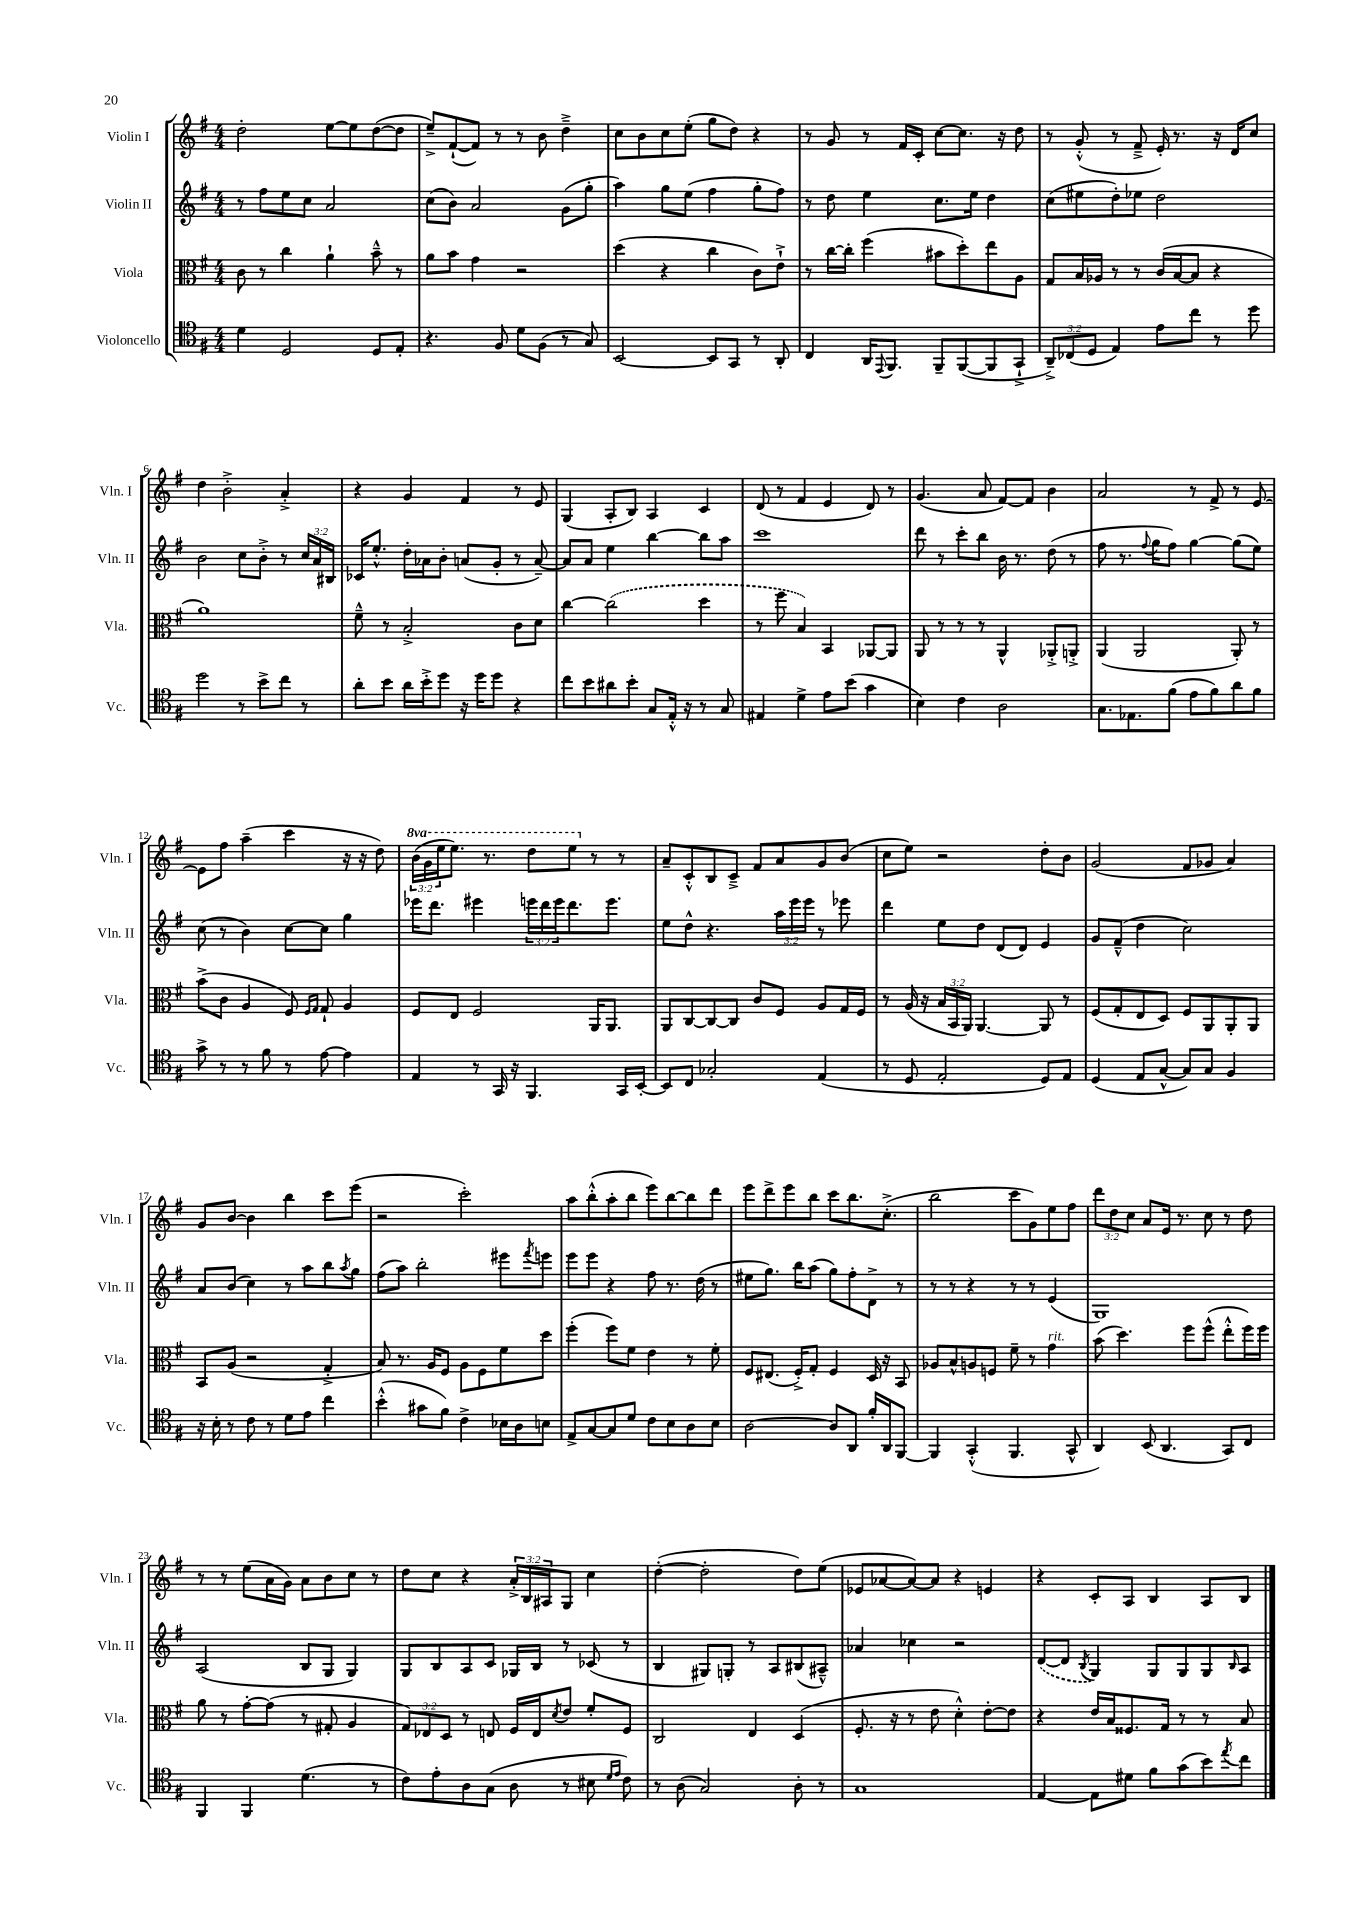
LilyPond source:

<<
\new StaffGroup <<
\new Staff = "s0" \with { instrumentName = "Violin I" shortInstrumentName = "Vln. I" } {
    \clef treble \key g \major \numericTimeSignature \time 4/4 \override Staff.TupletNumber.text = #tuplet-number::calc-fraction-text \set Staff.ottavationMarkups = #ottavation-simple-ordinals
    d''2-. e''8~ e''8 d''8~( d''8 |
    e''8--->) fis'8~-!( fis'8) r8 r8 b'8 d''4---> |
    c''8 b'8 c''8 e''8-.( g''8 d''8) r4 |
    r8 g'8 r8 fis'16 c'16-. c''8~ c''8. r16 d''8 |
    r8 g'8-.-^( r8 fis'8---> e'16-.) r8. r16 d'16 c''8 |
    d''4 b'2-.-> a'4-.-> |
    r4 g'4 fis'4 r8 e'8 |
    g4( a8-. b8) a4 c'4 |
    d'8( r8 fis'4 e'4 d'8) r8 |
    g'4.( a'8 fis'8~) fis'8 b'4 |
    a'2 r8 fis'8-> r8 e'8~ |
    e'8 fis''8 a''4--( c'''4 r16 r16 d''8) |
    \tuplet 3/2 { \ottava #1 b''16( g''16 e'''16 } e'''8.) r8. d'''8 e'''8 \ottava #0 r8 r8 |
    a'8-- c'8-.-^ b8 c'8---> fis'8 a'8 g'8 b'8( |
    c''8 e''8) r2 d''8-. b'8 |
    g'2( fis'8 ges'8 a'4) |
    g'8 b'8~ b'4 b''4 c'''8 e'''8( |
    r2 c'''2-.) |
    a''8 b''8-.-^( a''8-. b''8 e'''8) b''8~ b''8 d'''8 |
    e'''8 d'''8-> e'''8 b''8 c'''8 b''8. c''8.-.->( |
    b''2 c'''8 g'8) e''8 fis''8 |
    \tuplet 3/2 { d'''8 d''8 c''8 } a'8 e'16 r8. c''8 r8 d''8 |
    r8 r8 e''8( a'16 g'16) a'8 b'8 c''8 r8 |
    d''8 c''8 r4 \tuplet 3/2 { a'16-.-> b16 ais16 } g8 c''4 |
    d''4~-.( d''2-. d''8) e''8( |
    ees'8 aes'8~ aes'8~) aes'8 r4 e'4 |
    r4 c'8-. a8 b4 a8 b8 \bar "|." |
}
\new Staff = "s1" \with { instrumentName = "Violin II" shortInstrumentName = "Vln. II" } {
    \clef treble \key g \major \numericTimeSignature \time 4/4 \override Staff.TupletNumber.text = #tuplet-number::calc-fraction-text
    r8 fis''8 e''8 c''8 a'2 |
    c''8( b'8) a'2 g'8( g''8-. |
    a''4) g''8 e''8( fis''4 g''8-. fis''8) |
    r8 d''8 e''4 c''8. e''16 d''4 |
    c''8( eis''8 d''8-.) ees''8 d''2 |
    b'2 c''8 b'8-.-> r8 \tuplet 3/2 { c''16 a'16 bis16 } |
    ces'16 e''8.-.-^ d''16-. aes'16 b'8-. a'8( g'8-. r8 a'8~--) |
    a'8 a'8 e''4 b''4~ b''8 a''8 |
    c'''1 |
    d'''8 r8 c'''8-. b''8 b'16 r8. d''8( r8 |
    fis''8 r8. \appoggiatura { fis''8 } g''16 fis''8) g''4~ g''8( e''8) |
    c''8( r8 b'4) c''8~ c''8 g''4 |
    ees'''16 d'''8. eis'''4 \tuplet 3/2 { e'''16 d'''16 e'''16 } d'''8. e'''8. |
    e''8 d''8-^ r4. \tuplet 3/2 { a''16 e'''16 e'''16 } r8 ees'''8 |
    d'''4 e''8 d''8 d'8( d'8) e'4 |
    g'8 fis'8---^( d''4 c''2) |
    a'8 b'8( c''4) r8 a''8 b''8 \acciaccatura { a''8 } g''8 |
    fis''8( a''8) b''2-. eis'''8 \acciaccatura { fis'''8 } e'''8 |
    e'''8 e'''8 r4 fis''8 r8. d''16( r8 |
    eis''8 g''8.) b''16 a''8( g''8) fis''8-. d'8-> r8 |
    r8 r8 r4 r8 r8 e'4( |
    g1) |
    a2( b8 g8 g4) |
    g8 b8 a8 c'8 ges16 b16 r8 ces'8( r8 |
    b4 gis8) g8-. r8 a8 bis8( ais8---^) |
    aes'4 ces''4 r2 |
    \once \slurDashed d'8~( d'8 \acciaccatura { b8 } g4) g8 g8 g8 \grace { b16 } a8 \bar "|." |
}
\new Staff = "s2" \with { instrumentName = "Viola" shortInstrumentName = "Vla." } {
    \clef alto \key g \major \numericTimeSignature \time 4/4 \override Staff.TupletNumber.text = #tuplet-number::calc-fraction-text
    c'8 r8 c''4 a'4-! b'8---^ r8 |
    a'8 b'8 g'4 r2 |
    d''4( r4 c''4 c'8) e'8-!-> |
    r8 c''16~ c''16-. fis''4( bis'8 d''8-.) e''8 a8 |
    g8 b16 aes16 r8 r8 c'16( b16~ b8 r4 |
    a'1) |
    fis'8---^ r8 b2-.-> c'8 d'8 |
    c''4~ \once \slurDashed c''2( d''4 |
    r8 fis''8 b4) b,4 aes,8~ aes,8 |
    a,8 r8 r8 r8 a,4-^ aes,8-.-> a,8-.-> |
    a,4( a,2 a,8-.) r8 |
    b'8->( c'8 a4 fis8) \grace { fis16 g16 } g8-! a4 |
    fis8 e8 fis2 a,16 a,8. |
    a,8 c8~ c8~ c8 c'8 fis8 a8 g16 fis16 |
    r8 a16( r16 \tuplet 3/2 { b16 b,16 a,16) } a,4.~ a,8 r8 |
    fis8( g8-. e8 d8) fis8 a,8 a,8-. a,8 |
    b,8 a8( r2 g4-.-> |
    b8) r8. a16 fis8 a8 fis8 fis'8 d''8 |
    fis''4-.( fis''8) fis'8 e'4 r8 fis'8-. |
    fis8 eis8.( fis16-.->) g8-. fis4 d16 r16 b,8 |
    aes8 b8-^ a8 f8 fis'8-- r8 g'4^\markup { \italic "rit." } |
    b'8( d''4.) fis''8 fis''8-^( e''8-.-^ fis''16) fis''16 |
    a'8 r8 g'8~-. g'8( r8 gis8-. a4 |
    \tuplet 3/2 { g8) ees8 d8 } r8 e8 fis16 e16 \acciaccatura { d'8 } e'8 fis'8-. fis8 |
    c2 e4 d4( |
    fis8.-. r16 r8 e'8 d'4-.-^) e'8~-. e'8 |
    r4 e'16 b16 fisis8. g16 r8 r8 b8 \bar "|." |
}
\new Staff = "s3" \with { instrumentName = "Violoncello" shortInstrumentName = "Vc." } {
    \clef tenor \key g \major \numericTimeSignature \time 4/4 \override Staff.TupletNumber.text = #tuplet-number::calc-fraction-text
    d'4 d2 d8 e8-. |
    r4. fis8 d'8 fis8( r8 g8) |
    b,2~ b,8 g,8 r8 a,8-. |
    c4 a,16 \appoggiatura { e,8 } fis,8. fis,8-- fis,8~( fis,8 g,8-!-> |
    \tuplet 3/2 { a,8--->) ces8( d8 } e4) e'8 c''8 r8 d''8 |
    d''2 r8 b'8-> c''8 r8 |
    a'8-. b'8 a'16 b'16-.-> d''8 r16 d''16 d''8 r4 |
    c''8 b'8 ais'8 b'8-. g8 e16-.-^ r16 r8 g8 |
    eis4 d'4-> e'8 b'8( g'4 |
    b4) c'4 a2 |
    g8. ees8. fis'8( e'8 fis'8) a'8 fis'8 |
    g'8-> r8 r8 fis'8 r8 e'8~ e'4 |
    e4 r8 g,16 r16 fis,4. g,16 b,16~-. |
    b,8 c8 ges2-. e4( |
    r8 d8 e2-. d8) e8 |
    d4( e8 g8~-^ g8) g8 fis4 |
    r16 b16-. r8 c'8 r8 d'8 e'8 c''4 |
    b'4-.-^( gis'8 fis'8) c'4-> bes16 a16 b8 |
    e8-> g8~ g8 d'8 c'8 b8 a8 b8 |
    a2~ a8 a,8 fis'16-. a,16 fis,8~ |
    fis,4 g,4-.-^( fis,4. g,8-^ |
    a,4) b,8( a,4. g,8) c8 |
    fis,4 fis,4 d'4.( r8 |
    c'8) e'8-. a8 g8( a8 r8 bis8 \grace { d'16 e'16 } c'8) |
    r8 a8( g2) a8-. r8 |
    g1 |
    e4~ e8 dis'8 fis'8 g'8( b'8) \acciaccatura { e''8 } c''8 \bar "|." |
}
>>
>>
